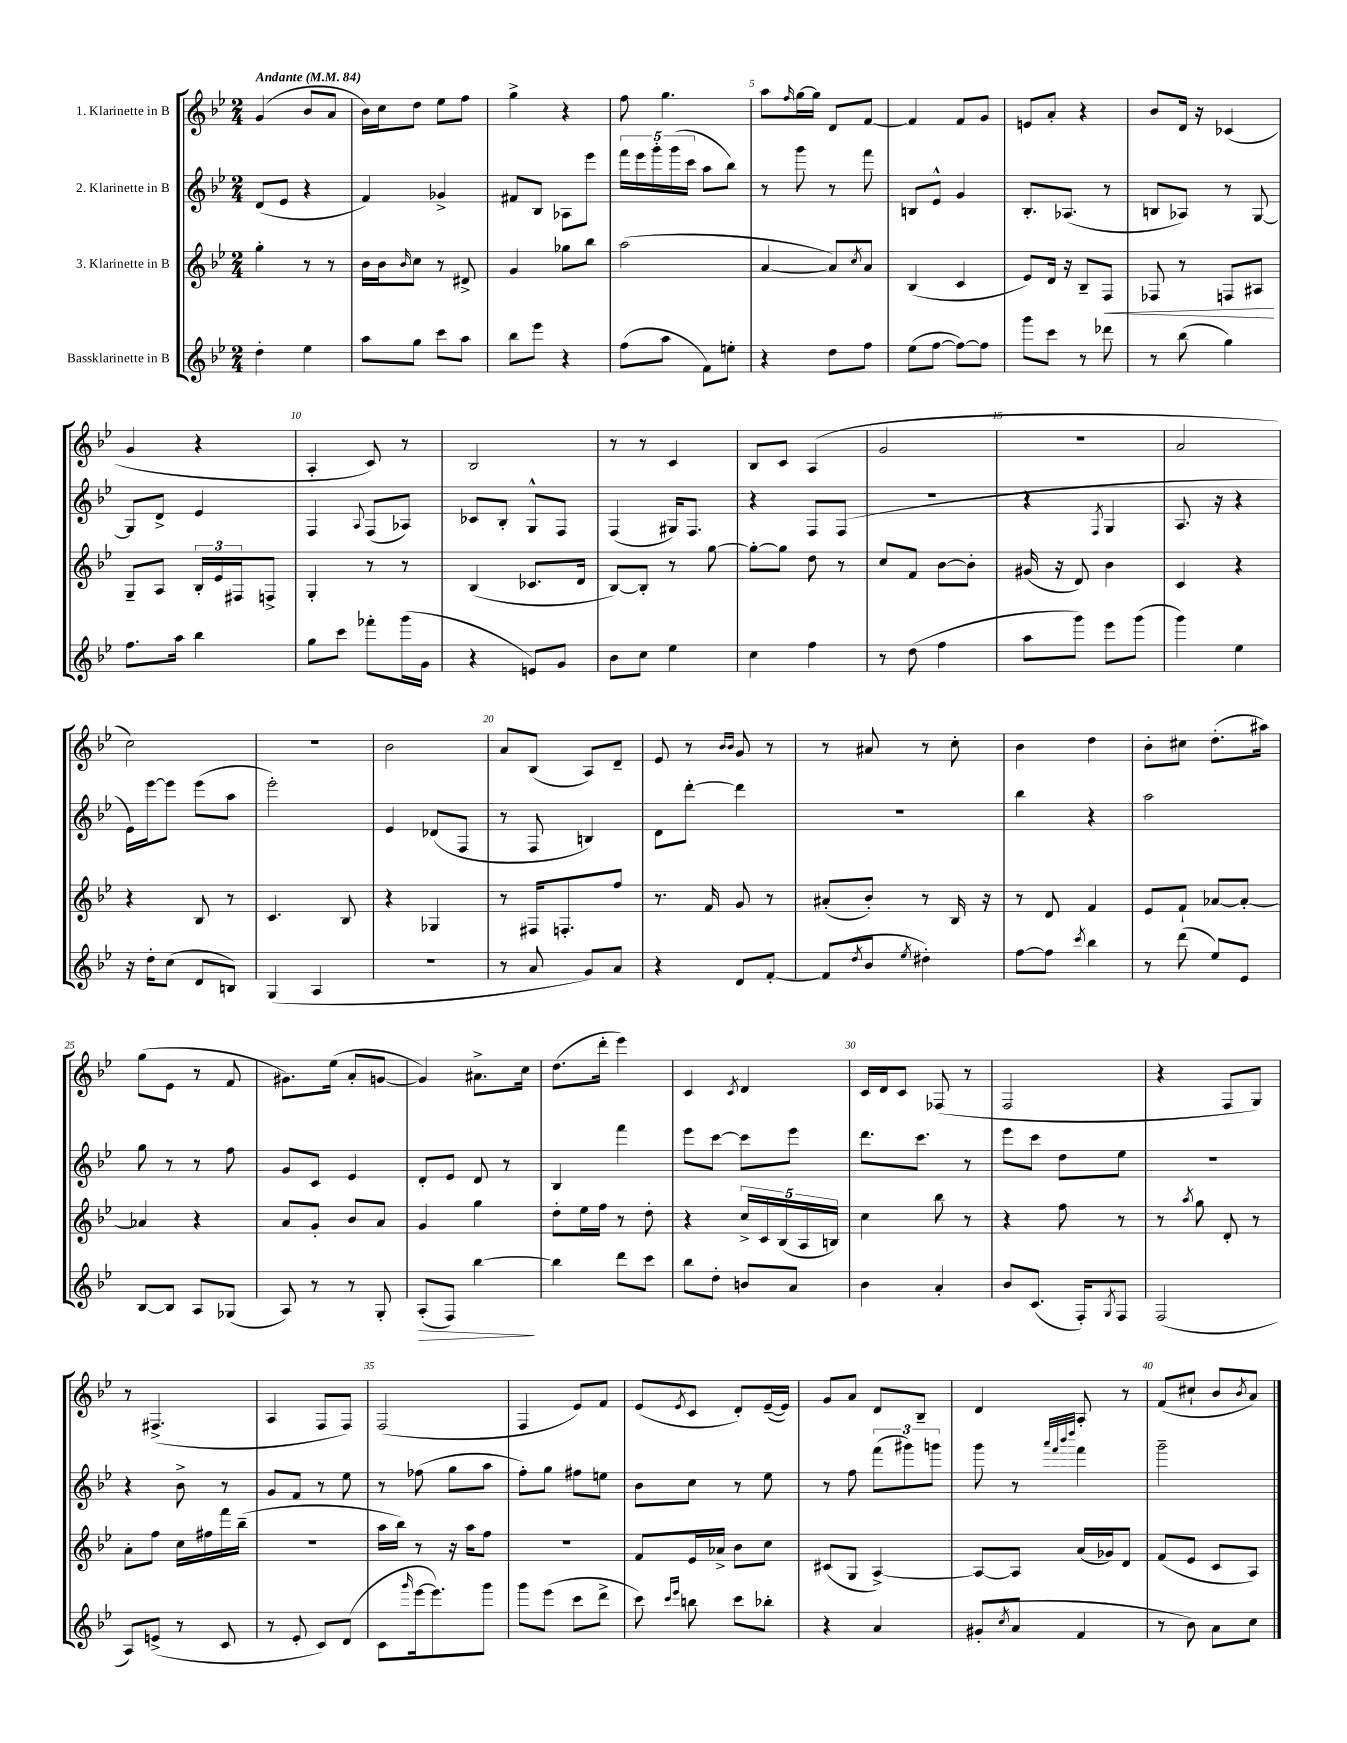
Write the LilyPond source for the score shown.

<<
\new StaffGroup <<
\new Staff = "s0" \with { instrumentName = "1. Klarinette in B" } {
    \clef treble \key bes \major \numericTimeSignature \time 2/4 \tempo "Andante" 4 = 84
    g'4( bes'8 a'8 |
    bes'16) c''16 d''8 ees''8 f''8 |
    g''4-> r4 |
    f''8 g''4. |
    a''8 \grace { f''16 } g''16~ g''16 d'8 f'8~ |
    f'4 f'8 g'8 |
    e'8 a'8-. r4 |
    bes'8 d'16 r16 ces'4( |
    g'4 r4 |
    a4-. c'8) r8 |
    bes2 |
    r8 r8 c'4 |
    bes8 c'8 a4( |
    g'2 |
    R2 |
    a'2 |
    c''2) |
    R2 |
    bes'2 |
    a'8 bes8( a8) d'8-- |
    ees'8 r8 \grace { bes'16 bes'16 } g'8 r8 |
    r8 ais'8 r8 c''8-. |
    bes'4 d''4 |
    bes'8-. cis''8 d''8.-.( ais''16) |
    g''8( ees'8 r8 f'8 |
    gis'8.) ees''16( a'8-. g'8~ |
    g'4) ais'8.-> c''16 |
    d''8.( d'''16-. ees'''4) |
    c'4 \acciaccatura { c'8 } d'4 |
    c'16 d'16 c'8 fes8( r8 |
    f2 |
    r4 f8 g8) |
    r8 fis4.->( |
    a4 f8 f8) |
    f2( |
    f4 ees'8) f'8 |
    ees'8( \acciaccatura { ees'8 } c'8 d'8-.) ees'16~--( ees'16) |
    g'8 a'8 d'8 bes8-- |
    d'4 a8-. r8 |
    f'8( cis''8-! bes'8 \acciaccatura { bes'8 } a'8) \bar "|." |
}
\new Staff = "s1" \with { instrumentName = "2. Klarinette in B" } {
    \clef treble \key bes \major \numericTimeSignature \time 2/4
    d'8( ees'8 r4 |
    f'4) ges'4-> |
    fis'8 bes8 aes8 ees'''8 |
    \tuplet 5/4 { f'''16 ees'''16 g'''16-. g'''16( c'''16 } a''8 bes''8) |
    r8 g'''8 r8 f'''8 |
    b8 ees'8-^ g'4 |
    bes8.-. aes8.( r8 |
    b8 aes8) r8 g8~ |
    g8 d'8-> ees'4 |
    f4 \appoggiatura { a8 } f8( aes8) |
    ces'8 bes8-. g8-^ f8 |
    f4( gis16) f8. |
    r4 f8 f8( |
    r2 |
    r4 \acciaccatura { f8 } g4 |
    a8. r16 r4 |
    ees'16) ees'''16~ ees'''8 ees'''8( a''8 |
    ees'''2-.) |
    ees'4 des'8( f8 |
    r8 f8 b4) |
    d'8 d'''8~-. d'''4 |
    R2 |
    bes''4 r4 |
    a''2 |
    g''8 r8 r8 f''8 |
    g'8 c'8 ees'4 |
    d'8-. ees'8 d'8 r8 |
    bes4 f'''4 |
    ees'''8 c'''8~ c'''8 ees'''8 |
    d'''8. c'''8. r8 |
    ees'''8 c'''8 d''8 ees''8 |
    R2 |
    r4 bes'8-> r8 |
    g'8 f'8 r8 ees''8 |
    r8 fes''8( g''8 a''8 |
    f''8-.) g''8 fis''8 e''8 |
    bes'8 c''8 r8 ees''8 |
    r8 f''8 \tuplet 3/2 { f'''8( gis'''8) g'''8 } |
    g'''8 r8 \grace { a'''32 f'''32 bes'''32 d''''32 } f'''4 |
    g'''2-- \bar "|." |
}
\new Staff = "s2" \with { instrumentName = "3. Klarinette in B" } {
    \clef treble \key bes \major \numericTimeSignature \time 2/4
    g''4-. r8 r8 |
    bes'16 bes'16 \grace { bes'16 } c''8 r8 dis'8-> |
    g'4 ges''8 bes''8 |
    a''2( |
    a'4~ a'8) \acciaccatura { c''8 } a'8 |
    bes4( c'4 |
    ees'8) d'16 r16 bes8-- f8\< |
    fes8 r8 f8 ais8\! |
    g8-- a8 \tuplet 3/2 { bes16-. ees'16 fis16 } f8-> |
    g4-. r8 r8 |
    bes4( ces'8. d'16 |
    bes8~) bes8-. r8 g''8~ |
    g''8~-. g''8 d''8 r8 |
    c''8 f'8 bes'8~ bes'8-. |
    gis'16( r16 d'8) bes'4 |
    c'4 r4 |
    r4 bes8 r8 |
    c'4. bes8 |
    r4 ges4 |
    r8 fis16 f8.-. f''8 |
    r8. f'16 g'8 r8 |
    ais'8-.( bes'8-.) r8 bes16 r16 |
    r8 d'8 f'4 |
    ees'8 f'8-! aes'8~ aes'8~-. |
    aes'4 r4 |
    a'8 g'8-. bes'8 a'8 |
    g'4 g''4 |
    d''8-. ees''16 f''16 r8 d''8-. |
    r4 \tuplet 5/4 { c''16-> c'16 bes16( a16 b16) } |
    c''4 bes''8 r8 |
    r4 f''8 r8 |
    r8 \acciaccatura { a''8 } g''8 d'8-. r8 |
    a'8-. f''8 c''16 fis''16 f'''16 bes''16--( |
    R2 |
    a''16 bes''16) r8 r16 a''16 f''8 |
    r2 |
    f'8 ees'16 aes'16-> bes'8 c''8 |
    cis'8( g8 a4~->) |
    a8~ a8 a'16( ges'16) d'8 |
    f'8( ees'8 c'8 a8) \bar "|." |
}
\new Staff = "s3" \with { instrumentName = "Bassklarinette in B" } {
    \clef treble \key bes \major \numericTimeSignature \time 2/4
    d''4-. ees''4 |
    a''8 g''8 c'''8 a''8 |
    bes''8 ees'''8 r4 |
    f''8( a''8 f'8) e''8-. |
    r4 d''8 f''8 |
    ees''8( f''8~ f''8~) f''8 |
    g'''8 c'''8 r8 des'''8 |
    r8 bes''8( g''4) |
    f''8. a''16 bes''4 |
    g''8 c'''8 fes'''8-. g'''16( g'16 |
    r4 e'8) g'8 |
    bes'8 c''8 ees''4 |
    c''4 f''4 |
    r8 d''8( f''4 |
    a''8 g'''8) ees'''8 g'''8( |
    g'''4) ees''4 |
    r16 d''16-. c''8( d'8 b8) |
    g4( a4 |
    R2 |
    r8 a'8 g'8) a'8 |
    r4 d'8 f'8~-. |
    f'8( \acciaccatura { d''8 } bes'8 \acciaccatura { ees''8 } dis''4-.) |
    f''8~ f''8 \acciaccatura { c'''8 } bes''4 |
    r8 d'''8( ees''8) ees'8 |
    bes8~ bes8 a8 ges8( |
    a8) r8 r8 g8-. |
    a8-.\>( f8) bes''4~\! |
    bes''4 d'''8 c'''8 |
    bes''8 d''8-. b'8 a'8 |
    bes'4 a'4-. |
    bes'8 c'8.( f16-.) \acciaccatura { g8 } f8 |
    f2( |
    a8) e'8->( r8 c'8 |
    r8 ees'8-. c'8) d'8( |
    c'8 \grace { g'''16 } ees'''16~ ees'''8.) g'''8 |
    g'''8 ees'''8( c'''8 d'''8-> |
    c'''8) \grace { c'''16 ees'''16 } b''8 c'''8 bes''8-. |
    r4 a'4 |
    gis'8-.( \acciaccatura { c''8 } a'8 f'4 |
    r8 bes'8) a'8 c''8 \bar "|." |
}
>>
>>
\layout { \context { \Score \override BarNumber.break-visibility = ##(#f #t #t) barNumberVisibility = #(every-nth-bar-number-visible 5) } }
